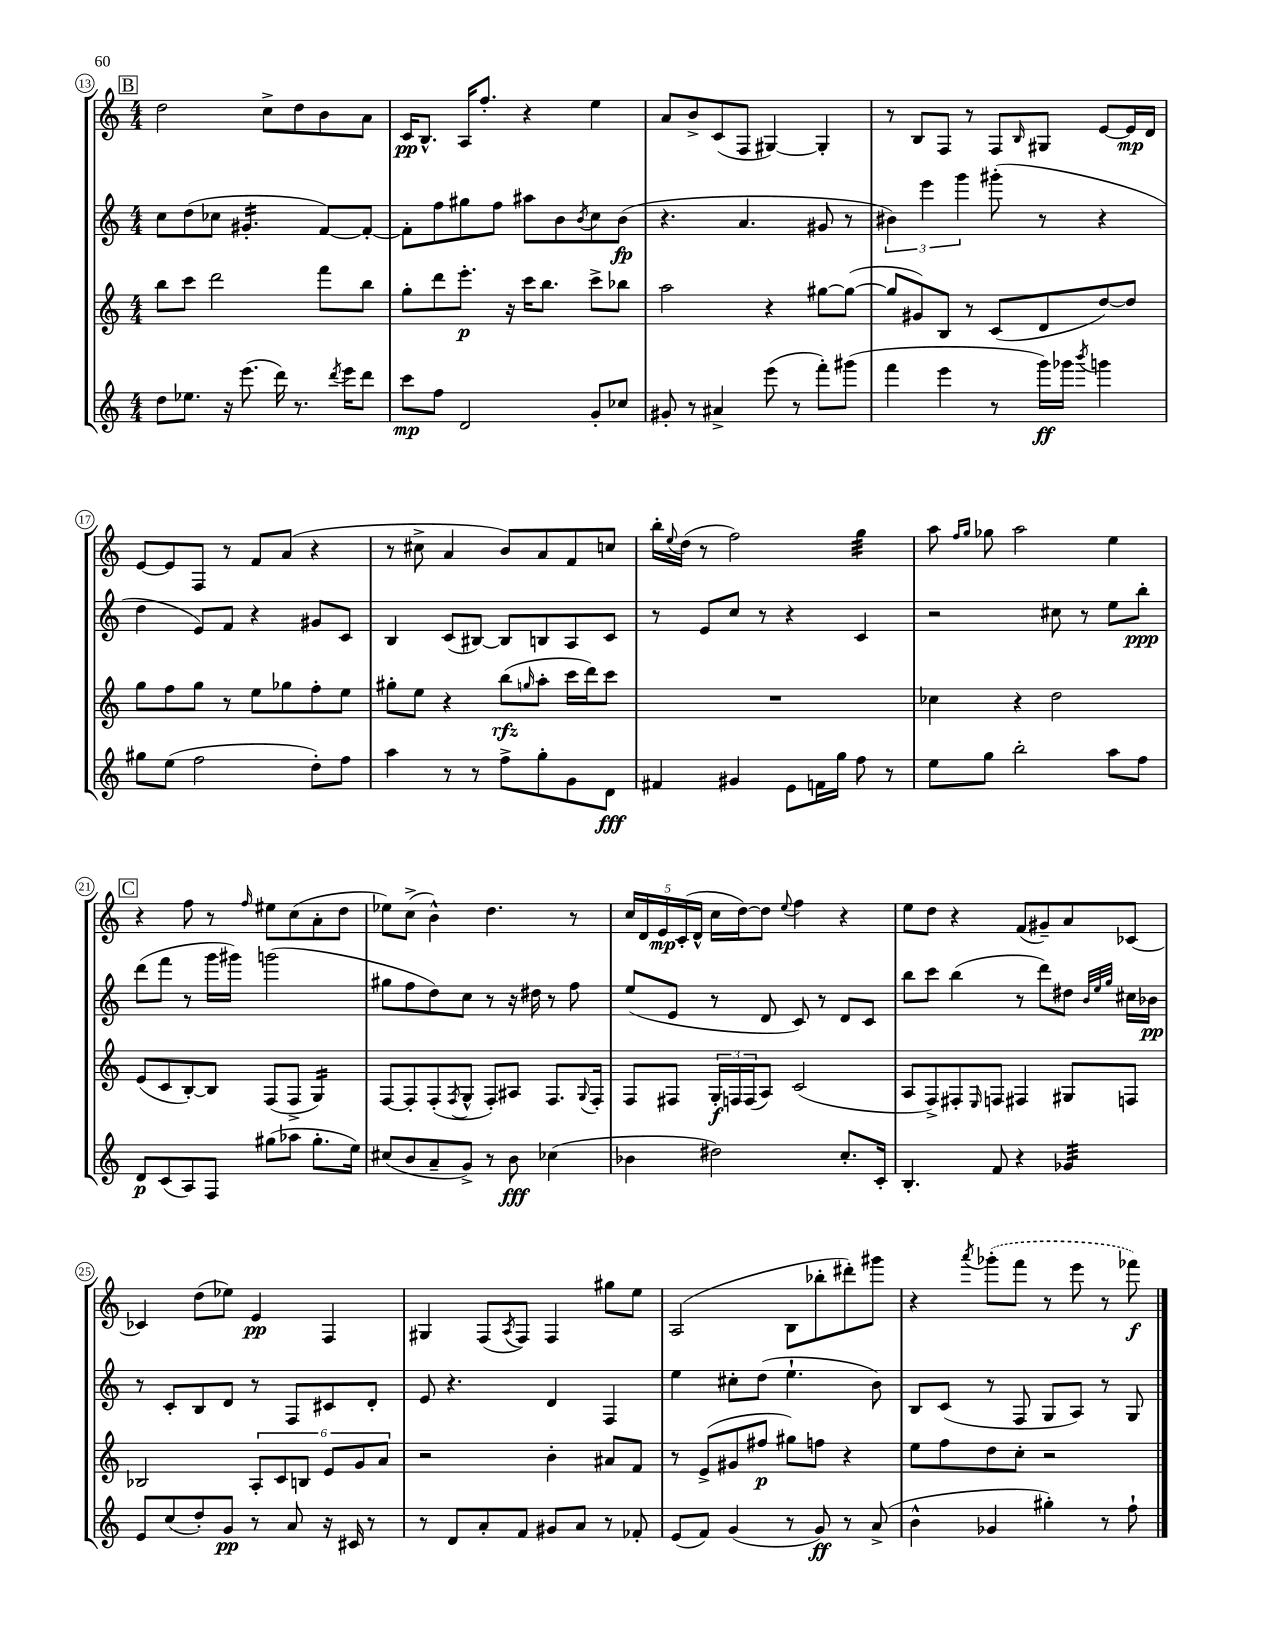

**kern	**kern	**kern	**kern
*staff4	*staff3	*staff2	*staff1
*clefG2	*clefG2	*clefG2	*clefG2
*k[]	*k[]	*k[]	*k[]
*M4/4	*M4/4	*M4/4	*M4/4
8dd	8bb	8cc	2dd
8.ee-	8ccc	(8dd	.
.	2ddd	8cc-	.
16r	.	.	.
(8.eee	.	4.g#'	.
.	.	.	8cc^
16ddd)	.	.	.
8.r	.	.	8dd
.	8fff	[8f)	8b
8qddd	.	.	.
16eee	.	.	.
8ddd	8bb	8f'_	8a
=	=	=	=
8ccc	8gg'	8f']	16c
.	.	.	8.B^^
8ff	8ddd	8ff	.
2d	8.eee'	8gg#	16A
.	.	.	8.ff'
.	.	8ff	.
.	16r	.	.
.	16ccc	8aa#	4r
.	8.bb	.	.
.	.	8b	.
.	.	8qb	.
8g'	8ccc^	8cc	4ee
8cc-	8bb-	(8b	.
=	=	=	=
8g#'	2aa	4.r	8a
8r	.	.	8b^
4a#^	.	.	(8c
.	.	4.a	8F
(8eee	4r	.	[4G#)
8r	.	.	.
8fff')	[8gg#	8g#	4G#']
(8ggg#	(8gg#_	8r	.
=	=	=	=
4fff	8gg#]	6b#)	8r
.	8g#)	.	8B
.	.	6eee	.
4eee	8B	.	8F
.	.	6ggg	.
.	8r	.	8r
8r	(8c	(8ggg#'	8F
.	.	.	16qqB
16ggg)	8d	8r	8G#
16ggg-	.	.	.
8qbbb	.	.	.
4ggg	[8dd)	4r	[8e
.	8dd]	.	16e]
.	.	.	16d
=	=	=	=
8gg#	8gg	4dd	[8e
(8ee	8ff	.	8e]
2ff	8gg	8e)	8F
.	8r	8f	8r
.	8ee	4r	8f
.	8gg-	.	(8a
8dd')	8ff'	8g#	4r
8ff	8ee	8c	.
=	=	=	=
4aa	8gg#'	4B	8r
.	8ee	.	8cc#^
8r	4r	(8c	4a
8r	.	[8B#)	.
8ff^	(8bb	8B#]	8b)
.	16qqgg	.	.
8gg'	8aa'	8B	8a
8g	16ccc	8A	8f
.	16ddd)	.	.
8d	8ccc	8c	8cc
=	=	=	=
4f#	1r	8r	16bb'
.	.	.	8qqee
.	.	.	(16dd
.	.	8e	8r
4g#	.	8cc	2ff)
.	.	8r	.
8e	.	4r	.
16f	.	.	.
16gg	.	.	.
8ff	.	4c	4gg
8r	.	.	.
=	=	=	=
8ee	4cc-	2r	8aa
.	.	.	16qqff
.	.	.	16qqgg
8gg	.	.	8gg-
2bb'	4r	.	2aa
.	2dd	8cc#	.
.	.	8r	.
8aa	.	8ee	4ee
8ff	.	8bb'	.
=	=	=	=
8d	(8e	(8ddd	4r
(8c	8c	8fff	.
8A)	[8B')	8r	8ff
8F	8B]	16ggg	8r
.	.	16ggg#)	.
.	.	.	16qqff
(8gg#	(8F	(2ggg	8ee#
8aa-	8F^	.	(8cc
8.gg#'	4G)	.	8a'
.	.	.	8dd
16ee)	.	.	.
=	=	=	=
(8cc#	[8F	8gg#	8ee-)
8b	8F']	8ff	(8cc^
8a~	(8F'	8dd)	4b^^)
.	8qF	.	.
8g^)	8G^^	8cc	.
8r	8F')	8r	4.dd
8b	8A#	16r	.
.	.	16dd#	.
(4cc-	8.F	8r	.
.	.	8ff	8r
.	8qqG	.	.
.	16F'	.	.
=	=	=	=
4b-	8F	(8ee	20cc
.	.	.	20d
.	.	.	20e
.	8F#	8e	.
.	.	.	(20c'
.	.	.	20d^^
2dd#)	24G'	8r	16cc
.	24F	.	.
.	.	.	[16dd)
.	(24F	.	.
.	8A)	8d	8dd]
.	.	.	8qqee
.	(2c	8c)	4ff
.	.	8r	.
8.cc'	.	8d	4r
.	.	8c	.
16c'	.	.	.
=	=	=	=
4.B'	8A	8bb	8ee
.	8F^)	8ccc	8dd
.	8F#'	(4bb	4r
.	16qqE	.	.
8f	8F	.	.
4r	4F#	8r	(8f
.	.	8ddd)	8g#~)
4g-	8G#	8dd#	8a
.	.	32qqb	.
.	.	32qqee	.
.	.	32qqgg	.
.	8F	16cc#	[8c-
.	.	16b-	.
=	=	=	=
8e	2B-	8r	4c-]
(8cc	.	8c'	.
8dd')	.	8B	(8dd
8g	.	8d	8ee-)
8r	12A'	8r	4e
.	12c	.	.
8a	.	8F	.
.	12B	.	.
16r	12e	8c#	4F
16c#	.	.	.
.	12g	.	.
8r	.	8d'	.
.	12a	.	.
=	=	=	=
8r	2r	8e	4G#
8d	.	4.r	.
8a'	.	.	(8F
.	.	.	8qA
8f	.	.	8F)
8g#	4b'	4d	4F
8a	.	.	.
8r	8a#	4F	8gg#
8f-'	8f	.	8ee
=	=	=	=
(8e	8r	4ee	(2A
8f)	(8e^	.	.
(4g	8g#	8cc#'	.
.	8ff#	(8dd	.
8r	8gg#)	4.ee`	8B
8g)	8ff	.	8bb-'
8r	4r	.	8ddd#')
(8a^	.	8b)	8ggg#
=	=	=	=
4b^^	8ee	8B	4r
.	8ff	(8c	.
.	.	.	8qaaa
4g-	8dd	8r	(8ggg-'
.	8cc'	8F	8fff
4gg#')	2r	8G	8r
.	.	8A)	8eee
8r	.	8r	8r
8ff`	.	8G	8fff-)
==	==	==	==
*-	*-	*-	*-
